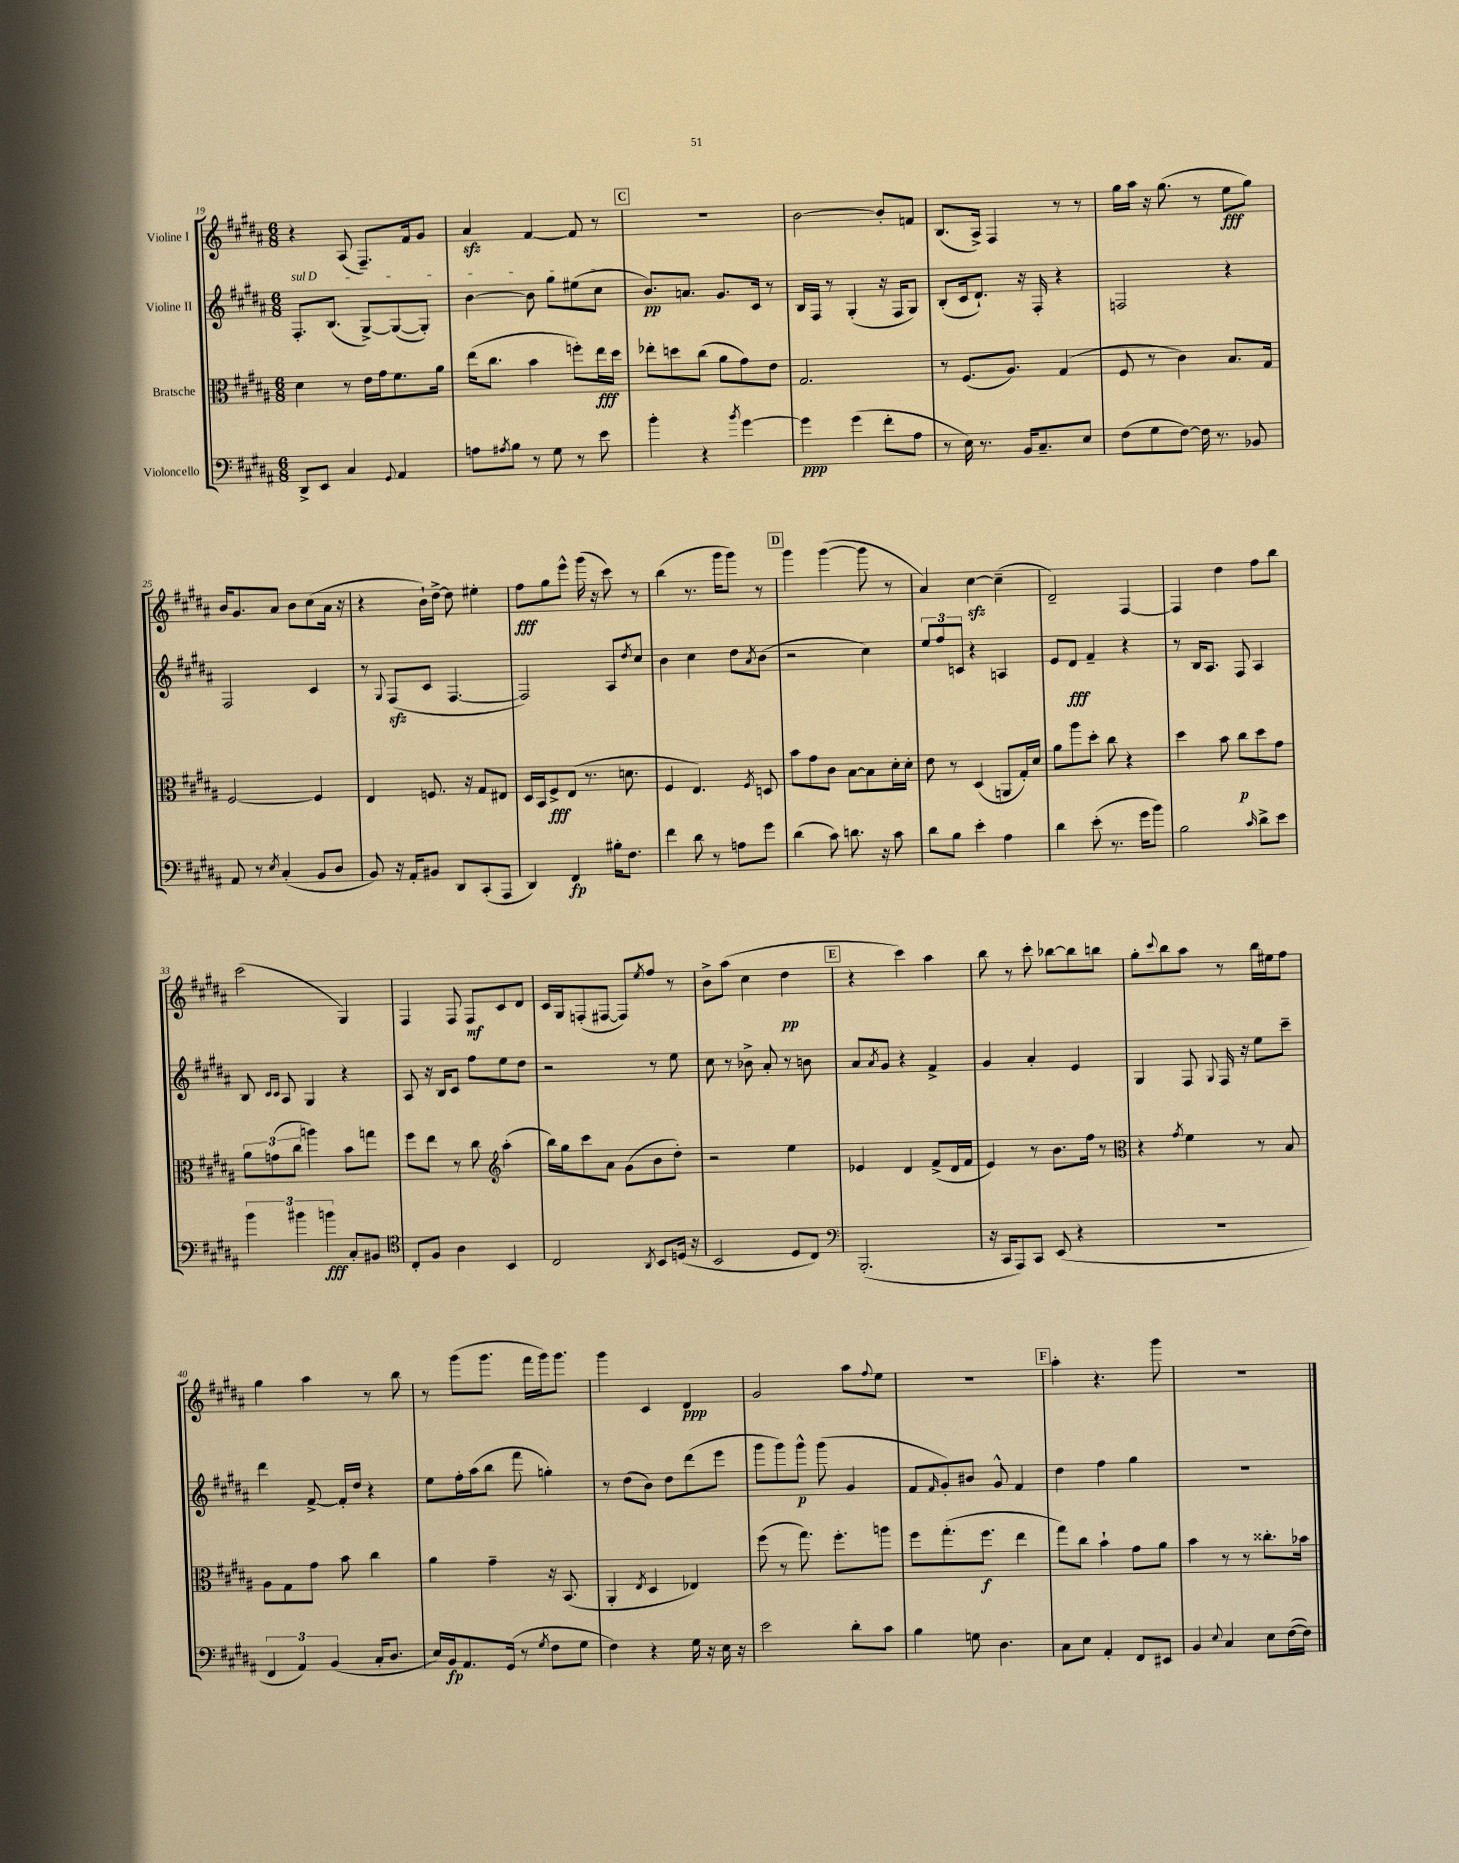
<<
\new StaffGroup <<
\new Staff = "s0" \with { instrumentName = "Violine I" } {
    \clef treble \key b \major \numericTimeSignature \time 6/8
    r4 ais8( fis8.--) fis'16 gis'8 |
    ais'4\sfz fis'4~ fis'8 r8 |
    \mark \markup { \box "C" } r2. |
    b'2~ b'8-. f'8 |
    b8.( ais16->) fis4 r8 r8 |
    gis''16 ais''16 r16 gis''8.( r8 e''8\fff gis''8) |
    b'16 gis'8. ais'8 b'8 cis''8( ais'16 r16 |
    r4 b'16-!) dis''16~-> dis''8 eis''4-. |
    fis''8\fff gis''8 e'''8-^ gis'''16( r16 cis'''8) r8 |
    b''4( r8. gis'''16 gis'''8) r8 |
    \mark \markup { \box "D" } gis'''4 gis'''4~( gis'''8 r8 |
    ais'4) cis''4~\sfz cis''4--( |
    dis'2--) fis4~ |
    fis4 dis''4 fis''8 b''8 |
    cis'''2( gis4) |
    fis4 fis8 fis8\mf cis'8 dis'8 |
    cis'16 gis16 f8-.( fis8~ fis8) \acciaccatura { e''8 } fis''8 r8 |
    b'8-> ais''8( cis''4 dis''4\pp |
    \mark \markup { \box "E" } r4 cis'''4) ais''4 |
    b''8 r8 cis'''8-. bes''8~ bes''8 b''8 |
    gis''8-. \appoggiatura { cis'''8 } b''8 ais''8 r8 b''16 eis''16 fis''8 |
    gis''4 ais''4 r8 b''8 |
    r8 gis'''8( gis'''8. fis'''16 gis'''16) gis'''8. |
    gis'''4 cis'4 dis'4\ppp |
    gis'2 ais''8 \appoggiatura { fis''8 } e''8 |
    R2. |
    \mark \markup { \box "F" } ais''4-. r4. gis'''8 |
    R2. \bar "|." |
}
\new Staff = "s1" \with { instrumentName = "Violine II" } {
    \clef treble \key b \major \numericTimeSignature \time 6/8
    \once \override TextSpanner.bound-details.left.text = \markup { \italic "sul D" } fis8.-.\startTextSpan b8.( gis8~->) gis8~( gis8-.) |
    b'4~ b'8 gis''8 eis''8( cis''8\stopTextSpan |
    \mark \markup { \box "C" } b'8.\pp) a'8. gis'8. cis'16 r8 |
    b16 fis16 r8 gis4-.( r16 fis16 gis8) |
    b8-.( cis'16 dis'8.-!) r16 fis16-. r4 |
    f2 r4 |
    fis2 cis'4 |
    r8 \appoggiatura { gis8 } fis8\sfz( cis'8 fis4.~ |
    fis2) ais8 \acciaccatura { dis''8 } cis''8 |
    b'4 cis''4 dis''8 \acciaccatura { ais'8 } b'8( |
    \mark \markup { \box "D" } r2 cis''4) |
    \tuplet 3/2 { e''8 fis''8 c'8 } r4 a4 |
    e'8 dis'8\fff fis'4-- r4 |
    r8 b16 ais8. fis8 ais4 |
    b8 \grace { cis'16 cis'16 } ais8 gis4 r4 |
    ais8 r16 b16 cis'8 fis''8 e''8 dis''8 |
    r2 r8 e''8 |
    cis''8 r8 bes'8-> ais'8-. r8 b'8 |
    \mark \markup { \box "E" } ais'8 \acciaccatura { ais'8 } gis'8 r4 fis'4-> |
    gis'4 ais'4-. e'4 |
    gis4 fis8 \appoggiatura { gis8 } fis16 r16 e''8 cis'''8-- |
    dis'''4 fis'8~-> fis'16-. dis''16 r4 |
    e''8 fis''16-. ais''16( b''8 fis'''8 g''4-.) |
    r8 dis''8( b'8) dis''8 dis'''8( e'''8 |
    gis'''8 gis'''8) gis'''8-^\p gis'''8( gis'4 |
    fis'8 \grace { fis'16 } gis'8-.) bis'8 gis'8-^ fis'4 |
    \mark \markup { \box "F" } dis''4 fis''4 gis''4 |
    R2. \bar "|." |
}
\new Staff = "s2" \with { instrumentName = "Bratsche" } {
    \clef alto \key b \major \numericTimeSignature \time 6/8
    dis'4 r8 e'16 gis'16 fis'8. ais'16 |
    e''16( cis''8. b'4 f''8-.) e''16\fff dis''16 |
    \mark \markup { \box "C" } ees''8-. d''8 cis''8( ais'8 gis'8) e'8 |
    gis2. |
    r8 fis8.( ais8.) gis4( |
    fis8 r8 cis'4) b8. gis16 |
    fis2~ fis4 |
    e4 f8. r16 gis8 eis8 |
    dis16 b,16 fis8->\fff e8( r8. d'8. |
    fis4 e4.) \acciaccatura { fis8 } d8 |
    \mark \markup { \box "D" } b'8 gis'8 cis'8 b8~ b8 dis'16-. dis'16-. |
    e'8 r8 dis4( a,8 gis16-.) dis'16 |
    ais'8 ais''8 dis''8-. cis''8 r4 |
    dis''4 b'8 cis''8\p dis''8 gis'8 |
    \tuplet 3/2 { ais'8 g'8( cis''8 } a''4) b'8 g''8 |
    fis''8 e''8 r8 cis''8 \clef treble ais''4-.( |
    b''16) gis''16 cis'''8 ais'8 gis'8( b'8 dis''8-.) |
    r2 e''4 |
    \mark \markup { \box "E" } ees'4 dis'4 fis'8->( dis'16 fis'16 |
    e'4) r8 b'8. fis''16 r8 |
    \clef alto r4 \acciaccatura { gis'8 } fis'4 r8 b8 |
    ais8 gis8 gis'8 b'8 cis''4 |
    ais'4 gis'4-- r16 b,8.( |
    ais,4-. \acciaccatura { e8 } dis4 ees4) |
    fis''8( r8 gis''8.) fis''8.-. a''8 |
    fis''8 gis''8.-.( fis''8.\f e''4 |
    \mark \markup { \box "F" } gis''8) cis''8 b'4-! gis'8 ais'8 |
    b'4 r8 r8 cisis''8.-. bes'16 \bar "|." |
}
\new Staff = "s3" \with { instrumentName = "Violoncello" } {
    \clef bass \key b \major \numericTimeSignature \time 6/8
    dis,8-> e,8 cis4 \appoggiatura { gis,8 } ais,4 |
    a8 \acciaccatura { ais8 } b8 r8 gis8 r8 e'8 |
    \mark \markup { \box "C" } b'4-. r4 \acciaccatura { b'8 } gis'4~ |
    gis'4\ppp gis'4( fis'8-. ais8 |
    r8 e16) r8. b,16 cis8.-- e8 |
    fis8( gis8 fis8~) fis16 r8. bes,8 |
    ais,8 r8 \acciaccatura { e8 } cis4-.( b,8 dis8 |
    b,8) r16 ais,16-. bis,8 dis,8 cis,8-.( ais,,8 |
    dis,4) fis,4\fp bis16-. fis8. |
    fis'4 dis'8 r8 a8 gis'8 |
    \mark \markup { \box "D" } dis'4( cis'8) d'8. r16 cis'8 |
    dis'8 b8 e'4-. ais4 |
    dis'4 e'8-.( r8. gis'16 b'8) |
    b2 \grace { cis'16 } dis'8-> e'8 |
    \tuplet 3/2 { b'4 bis'4 b'4\fff } cis8-. bis,8 |
    \clef tenor cis8-. fis8 ais4 b,4 |
    cis2 \acciaccatura { ais,8 } b,8 d16( r16 |
    b,2 dis8 cis8) |
    \mark \markup { \box "E" } \clef bass b,,2.-.( |
    r16 cis,16 ais,,8) cis,8 e,8( r4 |
    R2. |
    \tuplet 3/2 { fis,4 ais,4) b,4( } cis16-. dis8. |
    e16) b,16\fp ais,8. gis,16( r8 \acciaccatura { gis8 } fis8 gis8 |
    fis4) r4 gis16 r16 e16 r16 |
    e'2 dis'8-. cis'8 |
    b4 g8 dis4. |
    \mark \markup { \box "F" } cis8 e8 ais,4-. fis,8 eis,8 |
    b,4 \appoggiatura { e8 } cis4 e8 fis16~( fis16) \bar "|." |
}
>>
>>
\layout { \context { \Score currentBarNumber = #19 } }
